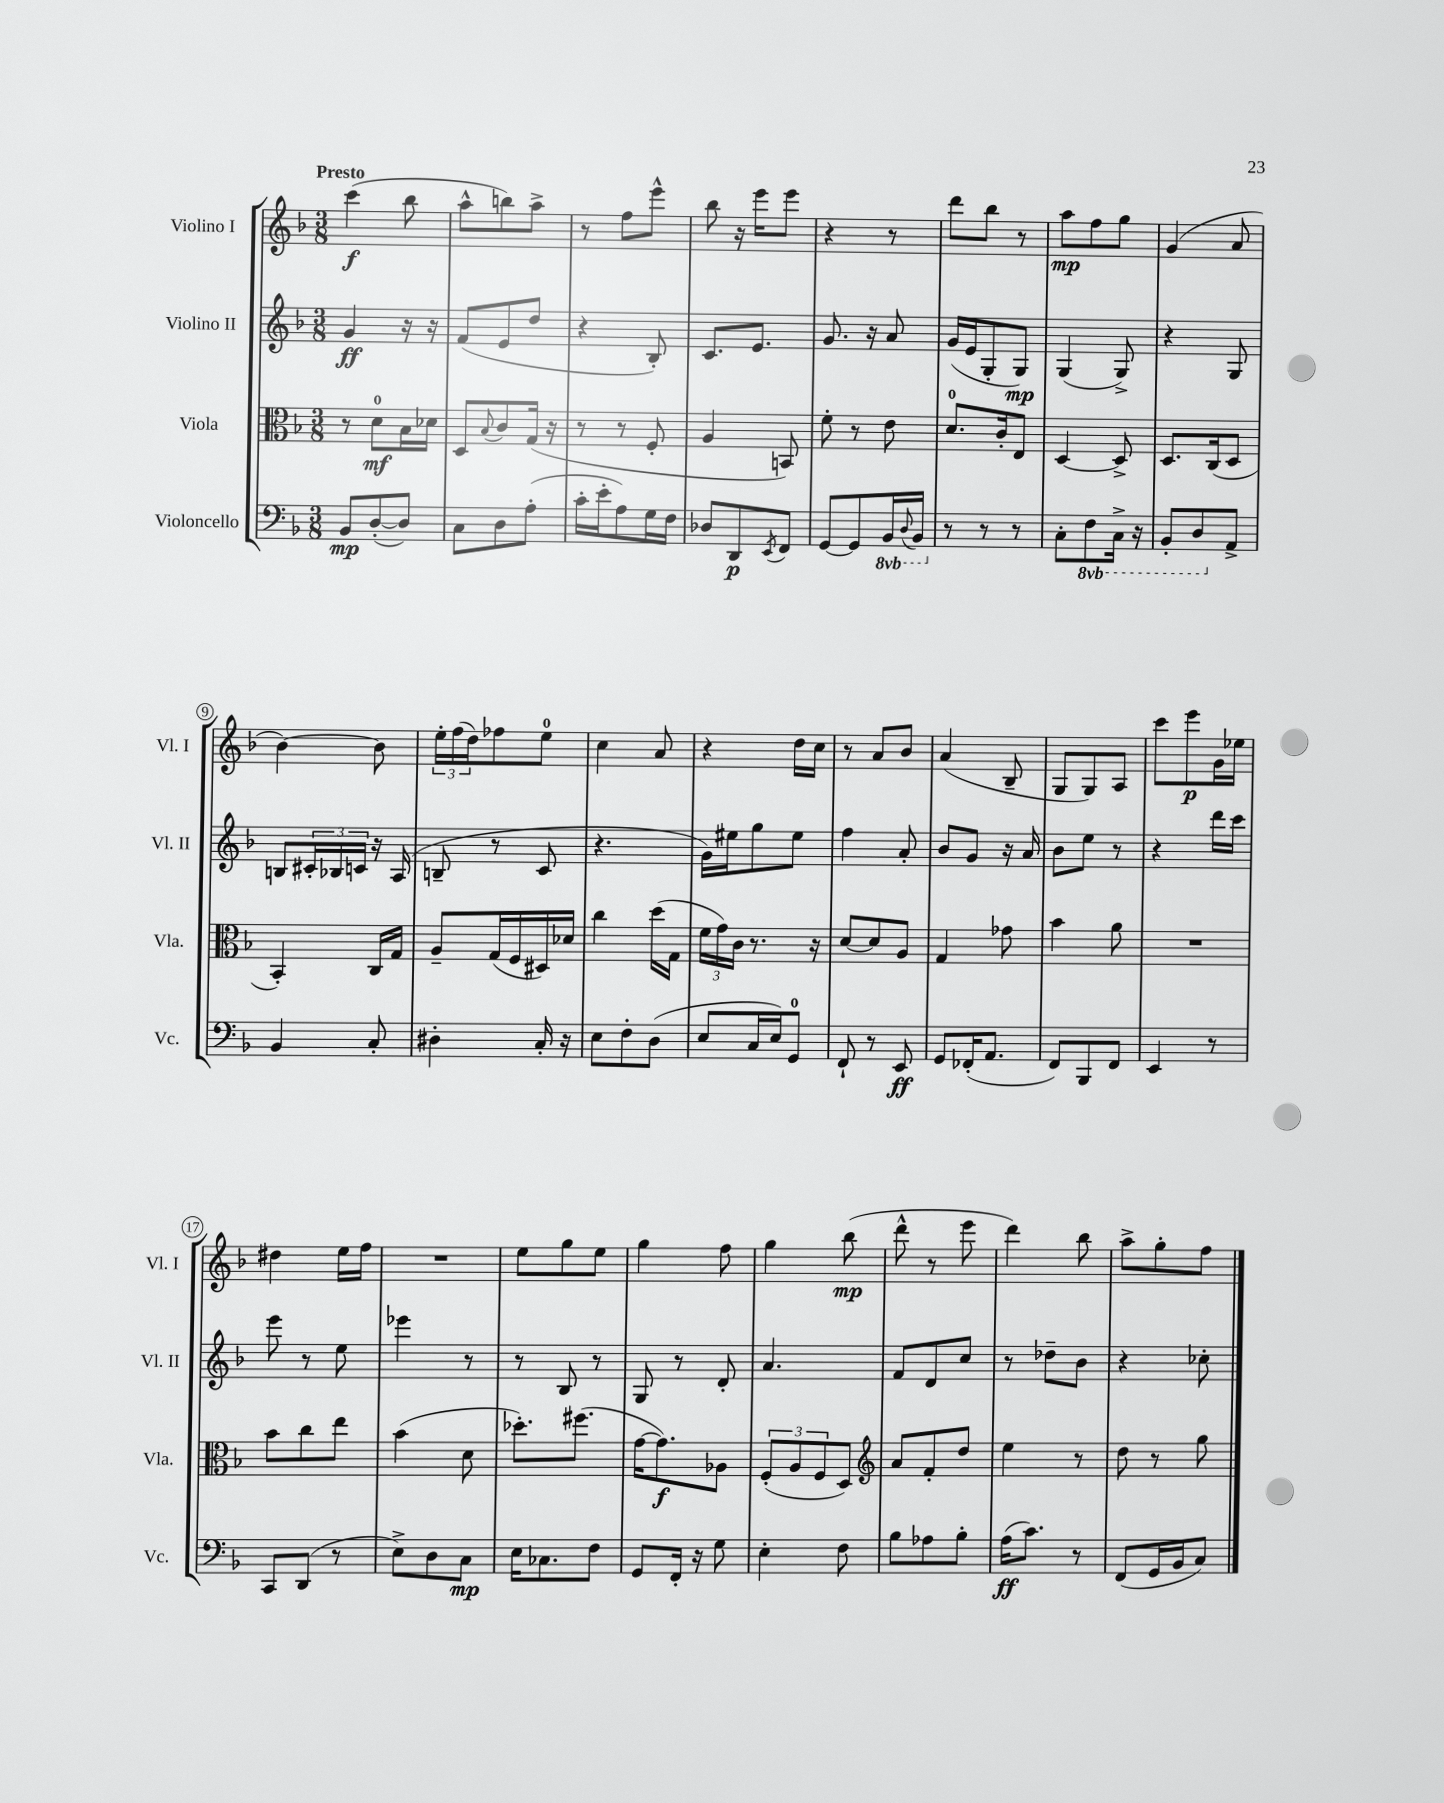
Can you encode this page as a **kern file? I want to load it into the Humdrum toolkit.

**kern	**dynam	**kern	**dynam	**kern	**dynam	**kern	**dynam
*part4	*part4	*part3	*part3	*part2	*part2	*part1	*part1
*staff4	*staff4	*staff3	*staff3	*staff2	*staff2	*staff1	*staff1
*I"Violoncello	*	*I"Viola	*	*I"Violino II	*	*I"Violino I	*
*I'Vc.	*	*I'Vla.	*	*I'Vl. II	*	*I'Vl. I	*
*clefF4	*	*clefC3	*	*clefG2	*	*clefG2	*
*k[b-]	*	*k[b-]	*	*k[b-]	*	*k[b-]	*
*M3/8	*	*M3/8	*	*M3/8	*	*M3/8	*
=1	=1	=1	=1	=1	=1	=1	=1
!	!	!	!	!	!	!LO:TX:a:B:t=Presto	!
8BB-/L	mp	8r	.	4g/	ff	(4ccc\	f
([8D'/	.	8d\L	mf	.	.	.	.
8D/J])	.	16B-\L	.	16r	.	8bb-\	.
.	.	16d-X\JJ	.	16r	.	.	.
=2	=2	=2	=2	=2	=2	=2	=2
8C\L	.	8D/L	.	(8f/L	.	8aa^^\L	.
.	.	8qqB-/	.	.	.	.	.
8D\	.	8c/	.	8e/	.	8bbn\)	.
(8A'\J	.	(16G/Jk	.	8dd/J	.	8aa^\J	.
.	.	16r	.	.	.	.	.
=3	=3	=3	=3	=3	=3	=3	=3
16c'\LL	.	8r	.	4r	.	8r	.
16e'\J	.	.	.	.	.	.	.
8A\)	.	8r	.	.	.	8ff\L	.
16G\L	.	8F'/	.	8B-'/)	.	8eee^^\J	.
16F\JJ	.	.	.	.	.	.	.
=4	=4	=4	=4	=4	=4	=4	=4
8D-X/L	.	4A/	.	8.c/L	.	8bb-\	.
8DD/	p	.	.	.	.	16r	.
.	.	.	.	8.e/J	.	16eee\KL	.
8qEE/	.	.	.	.	.	.	.
8FF/J	.	8BBn/)	.	.	.	8eee\J	.
=5	=5	=5	=5	=5	=5	=5	=5
[8GG/L	.	8f'\	.	8.g/	.	4r	.
8GG/]	.	8r	.	.	.	.	.
.	.	.	.	16r	.	.	.
*8ba	*	*	*	*	*	*	*
16BBB-/L	.	8e\	.	8a/	.	8r	.
8qqDD/	.	.	.	.	.	.	.
16BBB-/JJ	.	.	.	.	.	.	.
=6	=6	=6	=6	=6	=6	=6	=6
*X8ba	*	*	*	*	*	*	*
8r	.	8.d/L	.	(16g/LL	.	8ddd\L	.
.	.	.	.	16e/J	.	.	.
8r	.	.	.	8G'/	.	8bb-\J	.
.	.	16c'/k	.	.	.	.	.
8r	.	8E/J	.	8G/J)	mp	8r	.
=7	=7	=7	=7	=7	=7	=7	=7
8C'\L	.	[4D/	.	(4G/	.	8aa\L	mp
*8ba	*	*	*	*	*	*	*
8FF\	.	.	.	.	.	8ff\	.
16CC^\Jk	.	8D^/]	.	8G^/)	.	8gg\J	.
16r	.	.	.	.	.	.	.
=8	=8	=8	=8	=8	=8	=8	=8
8BBB-'/L	.	8.D/L	.	4r	.	(4g/	.
8DD/	.	.	.	.	.	.	.
.	.	(16C/k	.	.	.	.	.
*X8ba	*	*	*	*	*	*	*
8AA^/J	.	8D/J	.	8G/	.	8a/	.
!!LO:LB:g=z
=9	=9	=9	=9	=9	=9	=9	=9
4BB-/	.	4BB-'/)	.	8Bn/L	.	[4b-\)	.
.	.	.	.	24c#X'/L	.	.	.
.	.	.	.	24B-X/	.	.	.
.	.	.	.	24cn/JJ	.	.	.
8C'/	.	16C/LL	.	16r	.	8b-\]	.
.	.	16G/JJ	.	(16A/	.	.	.
=10	=10	=10	=10	=10	=10	=10	=10
4D#X'\	.	8A~/L	.	8Bn~/	.	24ee'\LL	.
.	.	.	.	.	.	(24ff\	.
.	.	.	.	.	.	24dd\J)	.
.	.	(16G/L	.	8r	.	8ff-X\	.
.	.	16F/	.	.	.	.	.
16C'/	.	16D#X/)	.	8c/	.	8ee\J	.
16r	.	16d-X/JJ	.	.	.	.	.
=11	=11	=11	=11	=11	=11	=11	=11
8E\L	.	4cc\	.	4.r	.	4cc\	.
8F'\	.	.	.	.	.	.	.
(8D\J	.	(16dd\LL	.	.	.	8a/	.
.	.	16G\JJ	.	.	.	.	.
=12	=12	=12	=12	=12	=12	=12	=12
8E/L	.	24f\LL	.	16g\LL)	.	4r	.
.	.	24g\)	.	.	.	.	.
.	.	.	.	16ee#X\J	.	.	.
.	.	24c\JJ	.	.	.	.	.
16C/L	.	8.r	.	8gg\	.	.	.
16E/J)	.	.	.	.	.	.	.
8GG/J	.	.	.	8ee#\J	.	16dd\LL	.
.	.	16r	.	.	.	16cc\JJ	.
=13	=13	=13	=13	=13	=13	=13	=13
8FF`/	.	[8d/L	.	4ff\	.	8r	.
8r	.	8d/]	.	.	.	8a/L	.
8EE/	ff	8A/J	.	8a'/	.	8b-/J	.
=14	=14	=14	=14	=14	=14	=14	=14
8GG/L	.	4G/	.	8b-/L	.	(4a/	.
(16FF-X'/K	.	.	.	8g/J	.	.	.
8.AA/J	.	.	.	.	.	.	.
.	.	8g-X\	.	16r	.	8B-~/	.
.	.	.	.	16a/	.	.	.
=15	=15	=15	=15	=15	=15	=15	=15
8FF/L)	.	4b-\	.	8b-\L	.	8G/L	.
8BBB-/	.	.	.	8ee\J	.	8G/)	.
8FF/J	.	8a\	.	8r	.	8A/J	.
=16	=16	=16	=16	=16	=16	=16	=16
4EE/	.	4.r	.	4r	.	8ccc\L	.
.	.	.	.	.	.	8eee\	p
8r	.	.	.	16ddd\LL	.	16g\L	.
.	.	.	.	16ccc\JJ	.	16ee-X\JJ	.
!!LO:LB:g=z
=17	=17	=17	=17	=17	=17	=17	=17
8CC/L	.	8b-\L	.	8eee\	.	4dd#X\	.
(8DD/J	.	8cc\	.	8r	.	.	.
8r	.	8ee\J	.	8ee\	.	16ee\LL	.
.	.	.	.	.	.	16ff\JJ	.
=18	=18	=18	=18	=18	=18	=18	=18
8E^\L)	.	(4b-\	.	4eee-X\	.	4.r	.
8D\	.	.	.	.	.	.	.
8C\J	mp	8d\	.	8r	.	.	.
=19	=19	=19	=19	=19	=19	=19	=19
16E\KL	.	8.dd-X'\L)	.	8r	.	8ee\L	.
8.C-X\	.	.	.	.	.	.	.
.	.	.	.	8B-/	.	8gg\	.
.	.	(8.ff#X\J	.	.	.	.	.
8F\J	.	.	.	8r	.	8ee\J	.
=20	=20	=20	=20	=20	=20	=20	=20
8GG/L	.	[16g\KL	.	8G/	.	4gg\	.
.	.	8.g\])	f	.	.	.	.
16FF'/Jk	.	.	.	8r	.	.	.
16r	.	.	.	.	.	.	.
8G\	.	8A-X\J	.	8d'/	.	8ff\	.
=21	=21	=21	=21	=21	=21	=21	=21
4E'\	.	(12F'/L	.	4.a/	.	4gg\	.
.	.	12A/	.	.	.	.	.
.	.	12F/	.	.	.	.	.
8F\	.	8D/J)	.	.	.	(8bb-\	mp
=22	=22	=22	=22	=22	=22	=22	=22
*	*	*clefG2	*	*	*	*	*
8B-\L	.	8a/L	.	8f/L	.	8ddd^^\	.
8A-X\	.	8f'/	.	8d/	.	8r	.
8B-'\J	.	8dd/J	.	8cc/J	.	8eee\	.
=23	=23	=23	=23	=23	=23	=23	=23
(16A\KL	ff	4ee\	.	8r	.	4ddd\)	.
8.c\J)	.	.	.	.	.	.	.
.	.	.	.	8dd-X~\L	.	.	.
8r	.	8r	.	8b-\J	.	8bb-\	.
=24	=24	=24	=24	=24	=24	=24	=24
(8FF/L	.	8dd\	.	4r	.	8aa^\L	.
16GG/L	.	8r	.	.	.	8gg'\	.
16BB-/J	.	.	.	.	.	.	.
8C/J)	.	8gg\	.	8cc-X'\	.	8ff\J	.
==	==	==	==	==	==	==	==
*-	*-	*-	*-	*-	*-	*-	*-
